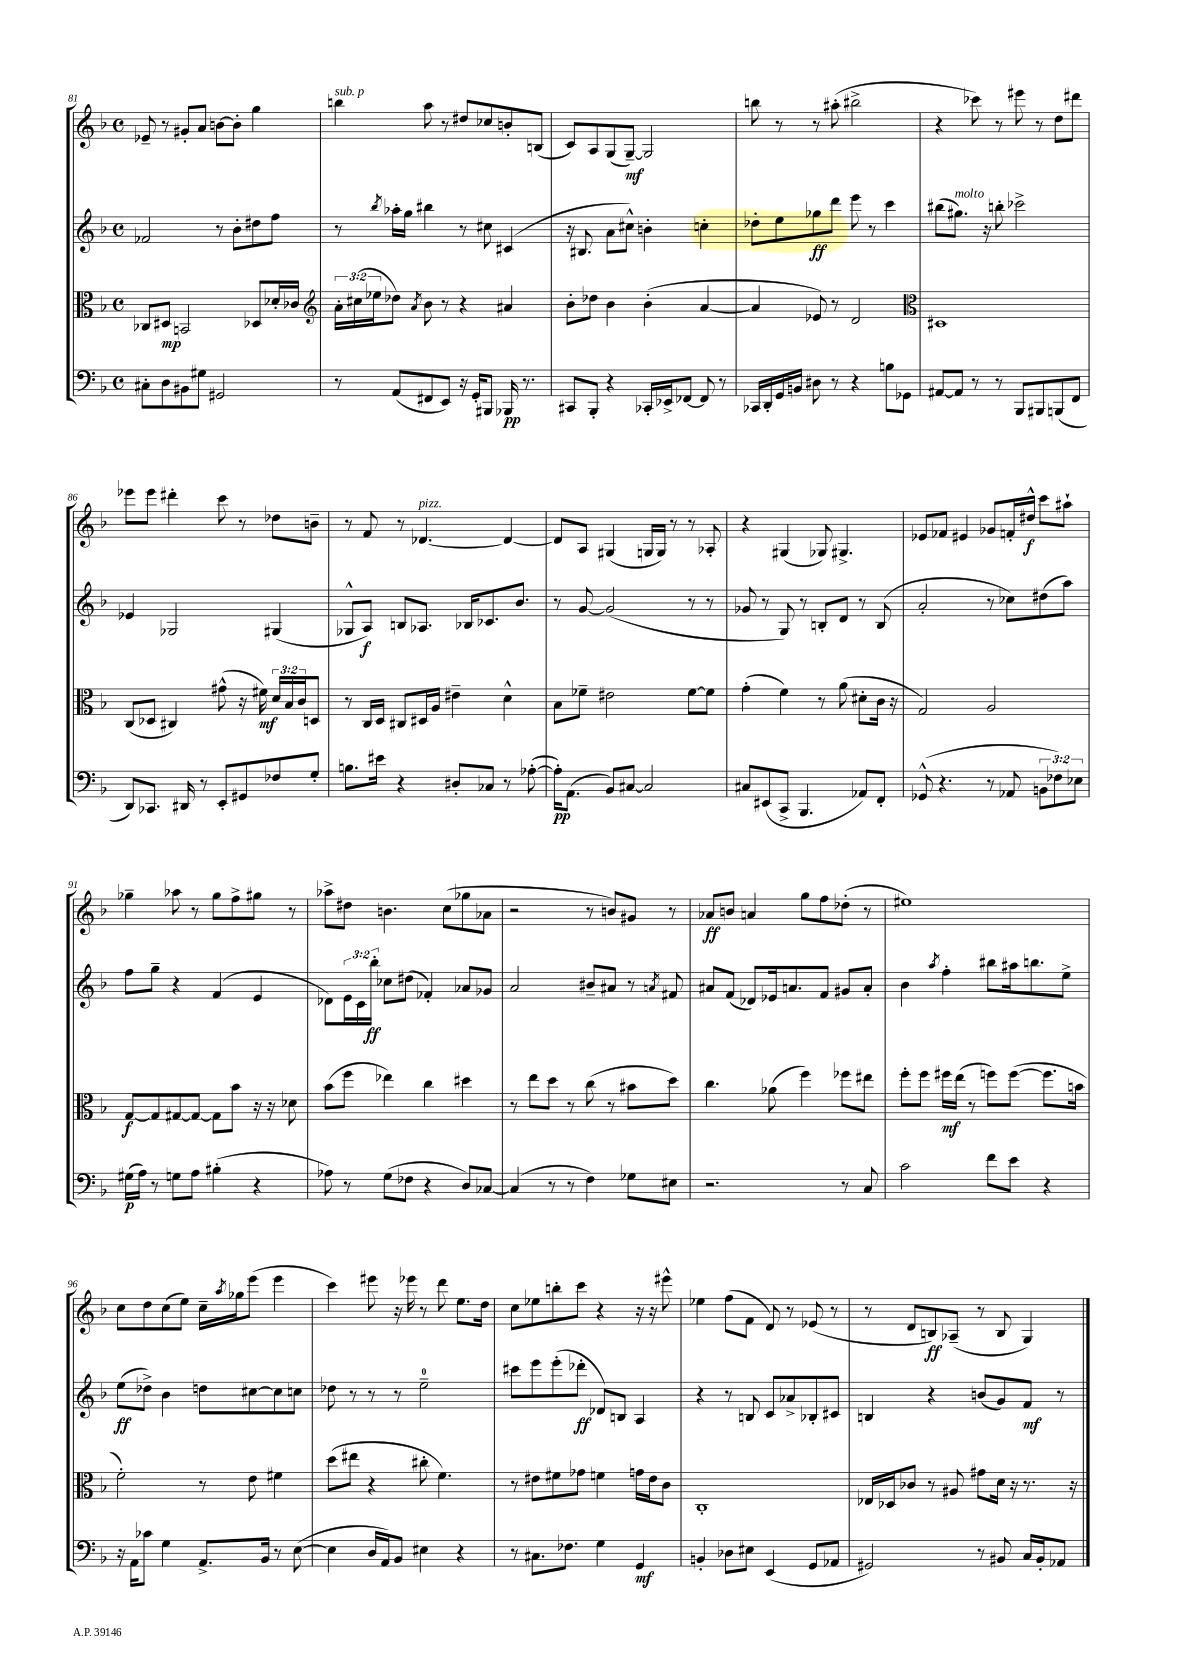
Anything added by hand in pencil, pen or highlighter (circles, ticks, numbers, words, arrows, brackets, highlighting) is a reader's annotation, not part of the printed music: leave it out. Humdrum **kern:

**kern	**kern	**kern	**kern
*staff4	*staff3	*staff2	*staff1
*clefF4	*clefC3	*clefG2	*clefG2
*k[b-]	*k[b-]	*k[b-]	*k[b-]
*M4/4	*M4/4	*M4/4	*M4/4
*met(c)	*met(c)	*met(c)	*met(c)
8C#'	8C-	2f-	8e-~
8D	8D#	.	8r
8BB#	2BB	.	8g#'
8G#	.	.	8a
2GG#	.	8r	[8b
.	.	8b-'	8b']
.	8D-	8dd#	4gg
.	16d-'	8ff	.
.	16c-	.	.
=	=	=	=
*	*clefG2	*	*
8r	24a'	8r	4bb
.	(24cc#	.	.
.	24ee-	.	.
.	.	8qbb-	.
(8AA	8dd-)	16aa-'	.
.	.	16gg	.
.	8qa	.	.
8FF#	8b-	4bb#	8aa
8EE)	8r	.	8r
16r	4r	8r	8dd#
16GG'	.	.	.
8BBB#	.	8cc#	8cc-
16BBB-	4a#	(4c#	8b'
8.r	.	.	.
.	.	.	(8B
=	=	=	=
8CC#	8b-'	16r	8c)
.	.	8.B#	.
8BBB-'	8dd-	.	8A
4r	4b-	8a	(8G
.	.	8cc#^^)	[8G~)
16CC-'	(4b-'	4b'	2G]
16EE-^	.	.	.
[8FF-	.	.	.
8FF-]	[4a	4cc'	.
8r	.	.	.
=	=	=	=
16CC-	4a]	8dd-'	8bb
16DD'	.	.	.
16GG	.	8ee	8r
16BB	.	.	.
8D#	8e-)	8gg-	8r
8r	8r	8ddd	(8aa#'
4r	2d	8eee	2bb#^
.	.	8r	.
8B	.	4ccc	.
8GG-	.	.	.
=	=	=	=
*	*clefC3	*	*
[8AA#	1D#	(8bb#	4r
8AA#]	.	8.gg#)	.
8r	.	.	8ccc-)
.	.	16r	.
8r	.	8bb'	8r
8BBB-	.	2ccc-^	8eee#
8BBB#	.	.	8r
(8BBB	.	.	8dd
8FF	.	.	8ddd#
=	=	=	=
8DD)	(8C	4e-	8eee-
8.CC-	8D-	.	8eee-
.	4C#)	2G-	4ddd#'
16DD#	.	.	.
8r	.	.	.
8EE'	(8g#^^	.	8ccc
8GG#	16r	.	8r
.	16f#)	.	.
8F-	24d	(4G#	8dd-
.	24B-	.	.
.	24c	.	.
8G'	8D	.	8b~
=	=	=	=
8.B	8r	8G-^^	8r
.	16C	8A)	8f
16e#	16D	.	.
4r	8C#	8B	8r
.	16D#	8.A-	[4.d-
.	16A	.	.
8D#'	4e#~	.	.
.	.	16B-	.
8C-	.	8.c-	.
8r	4d^^	.	4d-_
.	.	8.b-	.
([8A-'	.	.	.
=	=	=	=
16A-'])	8B-	8r	8d-]
(8.AA	.	.	.
.	8f-~	[8g	8A
8BB-)	2e#	(2g]	(4G#
[8C#	.	.	.
2C#]	.	.	16G
.	.	.	16G)
.	.	.	8r
.	[8f-	8r	8r
.	8f-]	8r	8A-'
=	=	=	=
8C#	(4g'	8g-	4r
(8EE#	.	8r	.
8CC^	4f)	8G)	(4G#
4.BBB-	.	8r	.
.	8r	8B'	8G-)
.	(8a	8d	4.G#^
8AA-)	8d#'	8r	.
8FF'	16c	(8B	.
.	16r	.	.
=	=	=	=
(8GG-^^	2G)	2a'	8e-
4.r	.	.	8f-
.	.	.	4e#
8r	2A	8r	8g-
8AA-	.	8cc-)	16f'
.	.	.	16dd#^^
12BB	.	(8dd#	8ccc
12F-)	.	.	.
.	.	8aa)	8aa#`
12E-	.	.	.
=	=	=	=
(16G#	[8G	8ff	4gg-~
16A)	.	.	.
8r	8G]	8gg~	.
8G	[8G#	4r	8aa-
8A	8G#_	.	8r
(4B#'	8G#]	(4f	8gg-
.	8b-	.	8ff^
4r	16r	4e	8gg#
.	16r	.	.
.	8d-	.	8r
=	=	=	=
8A-)	(8b-	8d-)	8aa-^
8r	8ff	24e	8dd#
.	.	24c	.
.	.	24bb-'	.
(8G	4ee-)	8cc-	4.b
8F-	.	(8dd#	.
4r	4cc	4f-')	.
.	.	.	(8cc
8D)	4dd#	8a-	8gg-
[8C-	.	8g-	8a-
=	=	=	=
(4C-]	8r	2a	2r
.	8ee	.	.
8r	8dd	.	.
8r	8r	.	.
4F)	(8cc	8b#~	8r
.	8r	8a#	8b)
8G-	8b#	8r	8g#
.	.	8qa	.
8E#	8dd)	8f#	8r
=	=	=	=
2.r	4.cc	8a#	8a-
.	.	(8f	8b
.	.	8d-)	4a
.	(8a-	16e-	.
.	.	8.a	.
.	4ff)	.	8gg
.	.	8f	8ff
8r	8ff-	8g#	(8dd-'
8C	8ee#	8a'	8r
=	=	=	=
2c	8ff'	4b-	1ee#)
.	8ff	.	.
.	.	8qaa	.
.	16ff#	4ff'	.
.	(16ee	.	.
.	8r	.	.
8f	8ff)	8bb#	.
8e	([8ff	16aa#	.
.	.	8.bb	.
4r	8.ff]	.	.
.	.	8ee^	.
.	16b	.	.
=	=	=	=
16r	2f')	(8ee	8cc
16AA	.	.	.
8c-	.	8dd-^)	8dd
4G	.	4b-	(8cc
.	.	.	8ee)
8.AA^	8r	8dd	16cc~
.	.	.	8qaa
.	.	.	16gg-
.	8e	[8cc#	(8eee
16BB-	.	.	.
8r	4f#	8cc#]	4eee
([8E	.	8cc	.
=	=	=	=
4E]	(8dd	8dd-	4ccc)
.	8ee#	8r	.
16D	4r	8r	8eee#
16AA)	.	.	.
8BB-	.	8r	16r
.	.	.	16eee-
4E#	8cc#'	2ee~	8r
.	4.f)	.	8ddd
4r	.	.	8.ee
.	.	.	16dd
=	=	=	=
8r	8r	8ccc#	8cc
8.C#	8e#	8eee	8ee-
.	8f#	(8eee'	8bb'
8.F-	.	.	.
.	8g-	8ddd-'	8ccc
4G	4f	8d-)	4r
.	.	8B	.
4GG	16g	4A	16r
.	16e#	.	16r
.	8c	.	8eee#^^
=	=	=	=
4BB'	1C'	4r	4ee-
8D-	.	8r	(8ff
8E#	.	8B	8f
(4EE	.	8c	8d)
.	.	8a-^	8r
8GG	.	8B-'	(8e-
8AA-	.	8c#	8r
=	=	=	=
2GG#)	16E-	4B	8r
.	16D-	.	.
.	8c-	.	8d
.	8r	4r	8B)
.	8A#	.	(8A-~
8r	8g#	(8b	8r
8BB#	16d	8g)	8B
.	16r	.	.
16C	8.r	8f	4G)
16BB#'	.	.	.
8AA-	.	8r	.
.	16r	.	.
==	==	==	==
*-	*-	*-	*-
